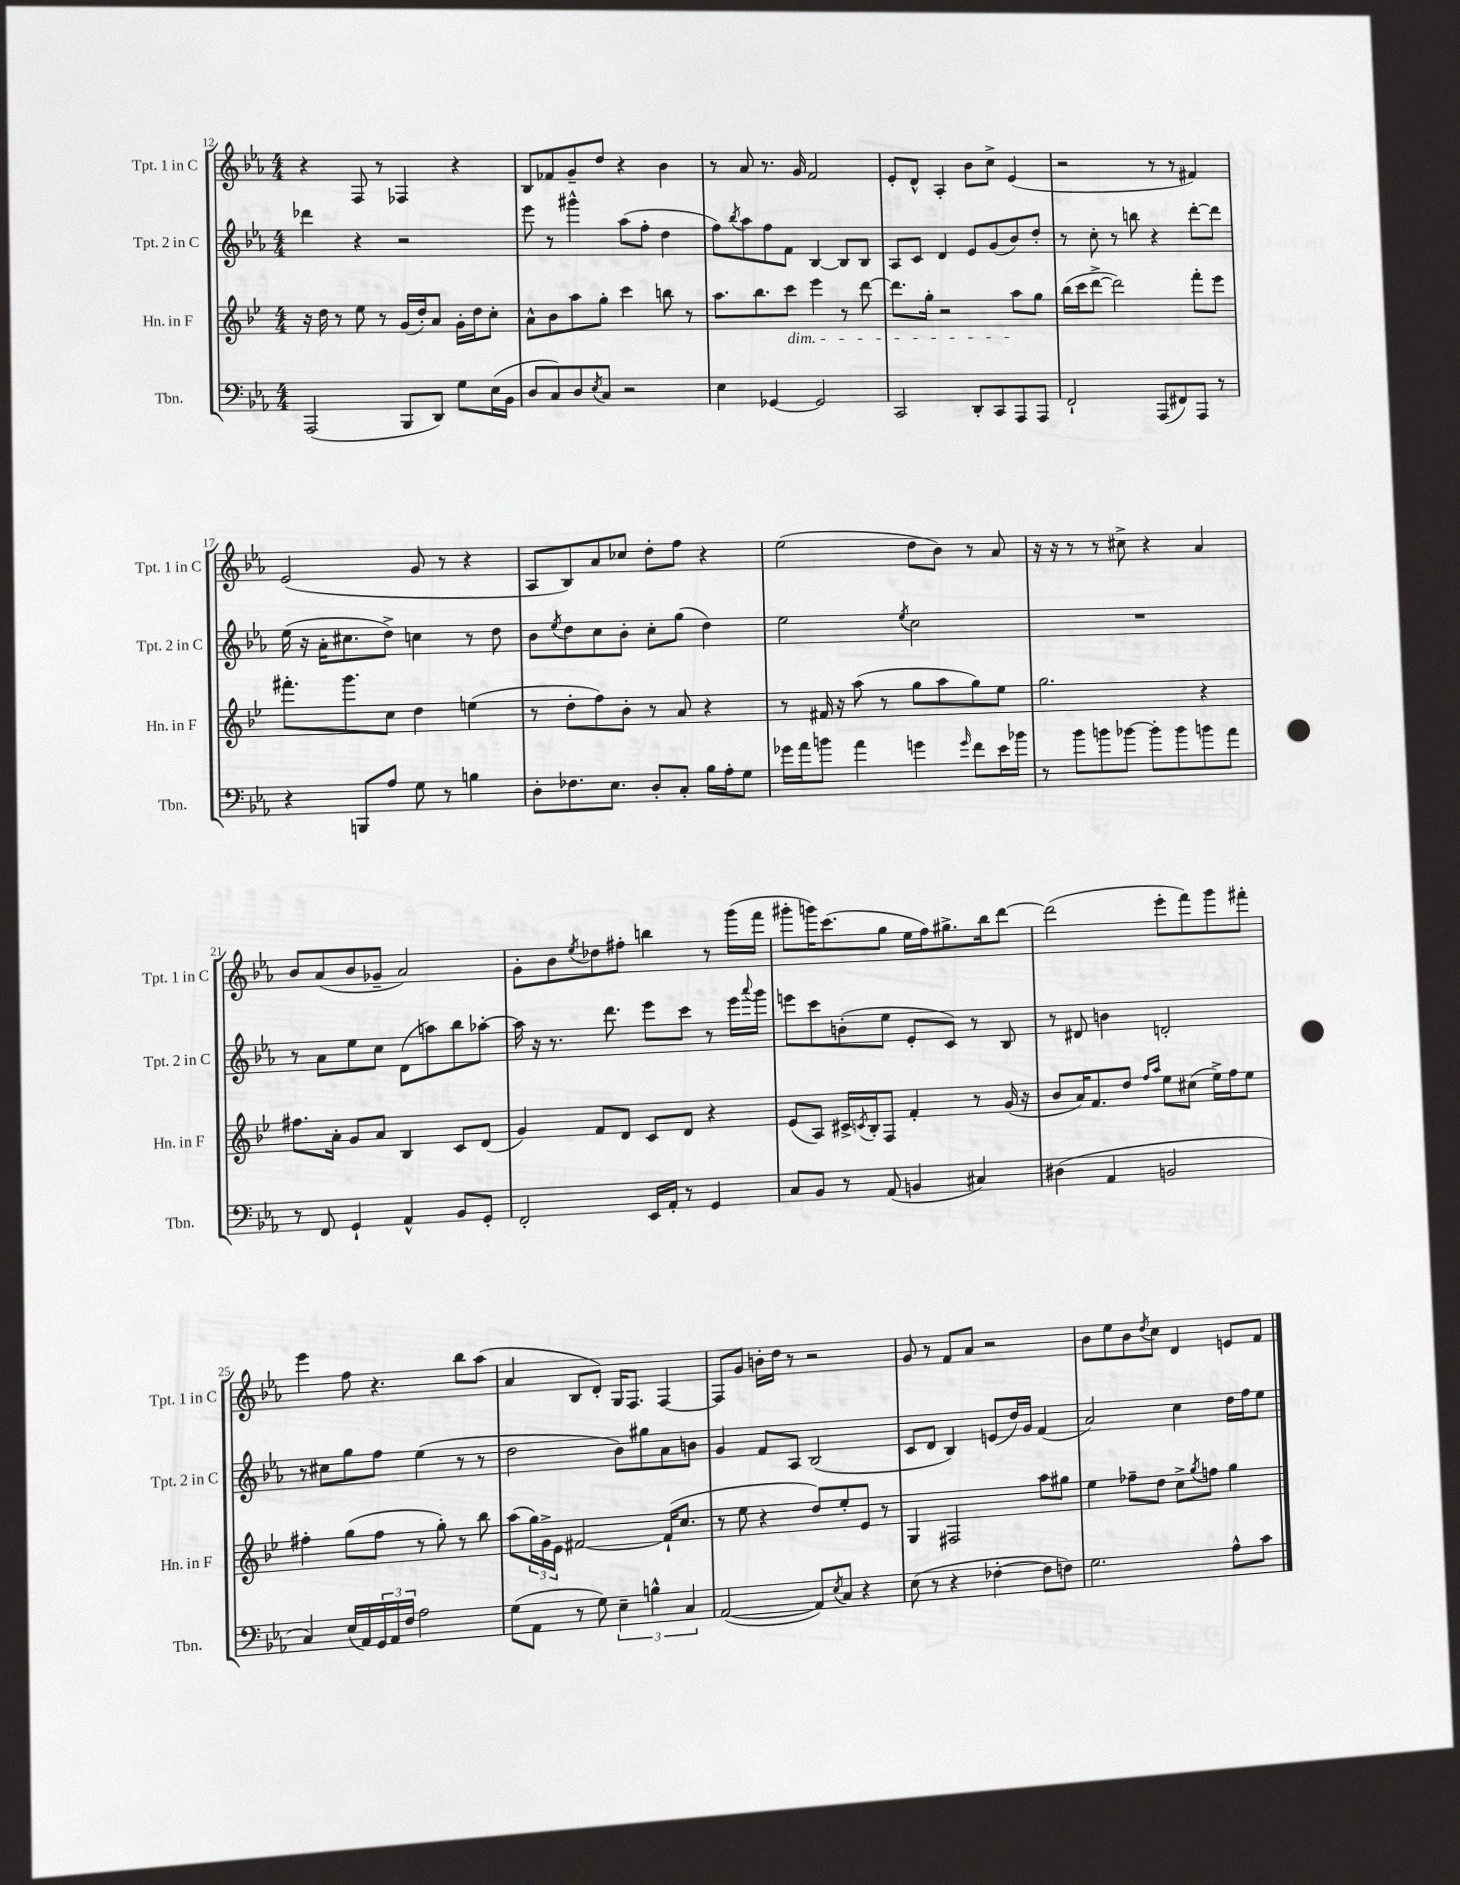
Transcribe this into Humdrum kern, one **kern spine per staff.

**kern	**kern	**kern	**kern
*staff4	*staff3	*staff2	*staff1
*clefF4	*clefG2	*clefG2	*clefG2
*k[b-e-a-]	*k[b-e-]	*k[b-e-a-]	*k[b-e-a-]
*M4/4	*M4/4	*M4/4	*M4/4
(2AAA-/	16r	4ddd-\	4r
.	16dd\	.	.
.	8r	.	.
.	8ee-\	4r	8F/
.	8r	.	8r
8BBB-/L	(16g/LL	2r	4F-/
.	16dd'/J)	.	.
8DD/J)	8a/J	.	.
8G\L	16g'\LL	.	4r
.	16dd\J	.	.
(16E-\L	8cc'\J	.	.
16BB-\JJ	.	.	.
=	=	=	=
8D/L	8a^^\L	8eee-\	8B-/L
8C/)	8b-\	8r	8f-/
8D/	8aa\	4ggg#^^\	8g~/
8qE-/	.	.	.
8C/J	8gg'\J	.	8dd/J
2r	4ccc\	(8aa-\L	4r
.	.	8ff'\J	.
.	8bb\	4dd\	4b-\
.	8r	.	.
=	=	=	=
4E-\	8.aa\L	8ff\L)	8r
.	.	8qbb-/	.
.	.	8aa-\	8a-/
.	8.bb-\	.	.
[4GG-/	.	8ff\	8.r
.	8ccc\J	8f\J	.
.	.	.	16g/
2GG-/]	4eee-\	[4B-/	2f/
.	8r	8B-/]L	.
.	[8ddd\	8B-/J	.
=	=	=	=
2CC/	8.ddd\]L	8A-/L	8e-'/L
.	.	8c/J	8d^^/J
.	16gg'\Jk	.	.
.	2r	4d/	4A-'/
8DD'/L	.	8e-/L	8b-\L
8CC/	.	(8g/	8cc^\J
8AAA-/	8aa\L	8b-/)	(4e-/
8AAA-/J	8gg\J	8dd'/J	.
=	=	=	=
2FF`/	(16bb-\LL	8r	2r
.	16ccc\J	.	.
.	[8ddd^\J	8cc'\	.
.	2ddd\])	8r	.
.	.	8bb\	.
(8AAA-/L	.	4r	8r
8FF#/)	.	.	8r
8AAA-/J	8fff'\L	[8ddd'\L	4f#/)
8r	8eee-\J	8ddd\]J	.
=	=	=	=
4r	8.fff#'\L	(16ee-\	(2e-/
.	.	16r	.
.	.	16a-'\LK	.
.	8.ggg\	8.cc#\	.
8BBB/L	.	.	.
8A-/J	8cc\J	8dd^\J)	.
8G\	4dd\	4cc\	8g/
8r	.	.	8r
4B\	(4ee\	8r	4r
.	.	8dd\	.
=	=	=	=
8D'\L	8r	8b-\L	8A-/L
.	.	8qee-/	.
8.F-\	8dd'\L	8dd\	8B-/)
.	8ff\)	8cc\	8a-/
8.E-\J	.	.	.
.	8b-'\J	8b-'\J	8cc-/J
8D'/L	8r	8cc'\L	8dd'\L
8C'/J	8a/	(8gg\J	8ff\J
16B-\LL	4r	4dd\)	4r
16A-'\J	.	.	.
8G\J	.	.	.
=	=	=	=
16g-\LL	8r	2ee-\	(2ee-\
16a-\J	.	.	.
8b\J	16f#/	.	.
.	16r	.	.
4a-\	(8aa\	.	.
.	8r	.	.
.	.	8qee-/	.
4g\	8gg\L	2cc\	8dd\L
.	8aa\	.	8b-\J)
16qqg/	.	.	.
8f\L	8gg\)	.	8r
16e-\L	8ee-\J	.	8a-/
16b-\JJ	.	.	.
=	=	=	=
8r	2.gg\	1r	16r
.	.	.	16r
8b-\L	.	.	8r
8b\	.	.	8r
[8b-\J	.	.	8cc#^\
8b-'\]L	.	.	4r
8b-\	.	.	.
8b\	4r	.	4a-/
8a-\J	.	.	.
=	=	=	=
8r	8.ff#\L	8r	8b-/L
8FF/	.	8a-\L	(8a-/
.	16a'\Jk	.	.
4GG`/	8g/L	8ee-\	8b-/
.	8a/J	8cc\J	8g-~/J
4AA-^^/	4B-/	(8d\L	2a-/)
.	.	8aa\)	.
8BB-/L	8c/L	8bb-\	.
8GG'/J	(8d/J	[8aa-'\J	.
=	=	=	=
2FF'/	4g/)	16aa-\]	8g'\L
.	.	16r	.
.	.	8.r	8b-\
.	.	.	8qee-/
.	8f/L	.	8dd-\
.	.	8.ddd\	.
.	8d/J	.	8ff#'\J
16EE-/LL	8c/L	8eee-\L	4bb\
16AA-'/JJ	.	.	.
8r	8d/J	8ccc\J	.
4GG/	4r	8r	8r
.	.	16eee-\LL	(16ggg\LL
.	.	8qqaaa-/	.
.	.	16ggg\JJ	16fff\JJ
=	=	=	=
8C/L	(8e-/L	8eee\L	8ggg#'\L
8BB-/J	8A/J)	8ccc\	16ggg\K)
.	.	.	(8.ccc\
8r	16c#^/LL	(8b'\	.
.	8qc/	.	.
.	16B-'/J	.	.
(8AA-/	8F/J	8ee-\J	8gg\J
4BB/	4f'/	8e-'/L	16ee-\LL
.	.	.	16ff\J)
.	.	8c/J)	8.gg#^\
4C#/)	8r	8r	.
.	.	.	16bb-\k
.	(16g/	8B-/	[8ddd\J
.	16r	.	.
=	=	=	=
(4D#\	8b-/L	8r	(2ddd\]
.	16a/K)	8d#/	.
.	8.f/	.	.
4AA-/	.	4b\	.
.	8dd/J	.	.
.	16qqff/LL	.	.
.	16qqaa/JJ	.	.
2BB/	8ee-\L	2d'/	8eee-'\L
.	(8cc#\J	.	8fff\)
.	16ee-^\LL)	.	8ggg\
.	16ff\J	.	.
.	8ee-\J	.	8fff#'\J
=	=	=	=
4C/)	4ff#'\	8r	4eee-\
.	.	8cc#\L	.
(16E-/LL	(8gg\L	8gg\	8ff\
16AA-/)	.	.	.
24GG/	8ff#\J	8ff\J	4.r
24AA-/	.	.	.
24F/JJ	.	.	.
2A-\	8r	(4ee-\	.
.	8gg'\)	.	.
.	8r	8r	8bb-\L
.	8bb-\	8r	(8aa-\J
=	=	=	=
(8G\L	(8aa\L	2dd\	4a-/
8AA-\J	24gg\L)	.	.
.	24g^\	.	.
.	24e-\JJ	.	.
8r	[2f#/	.	8B-/L
8G\)	.	.	8d'/J)
6E-~\	.	8b-\L)	16G/LK
.	.	.	8.F/J
.	.	8gg#\	.
6B^^\	.	.	.
.	(16f#`/]LK	8a-\	[4F/
.	8.cc/J	.	.
6C/	.	.	.
.	.	8b\J	.
=	=	=	=
([2AA-/	8r	4g/	8F/]L
.	8ee-\	.	8g/J
.	4r	8f/L	16b'\LL
.	.	.	16dd\JJ
.	.	8A-/J	8r
8AA-/]L)	8dd/L)	(2B-/	2r
8qE-/	.	.	.
8C/J	8ee-'/	.	.
4r	8e-/J	.	.
.	8r	.	.
=	=	=	=
(8E-\	4G/	8c/L	8g/
8r	.	8d/J	8r
4r	2F#/	4B-/)	8f/L
.	.	.	8a-/J
[4F-'\	.	(8e/L	2r
.	.	16dd/L)	.
.	.	16g/JJ	.
8F-\]L	8aa\L	(4f/	.
8F\J)	8gg#\J	.	.
=	=	=	=
2.G\	4ee-\	2a-/)	8b-\L
.	.	.	8ee-\
.	8ff-~\L	.	8b-\
.	.	.	8qdd/
.	8dd\J	.	8cc\J
.	8cc^\L	4cc\	4d/
.	8qgg/	.	.
.	8ff\J	.	.
8A-^^\L	4gg\	16dd\LL	8e/L
.	.	16ff\J	.
8c\J	.	8ee-\J	8f/J
==	==	==	==
*-	*-	*-	*-
